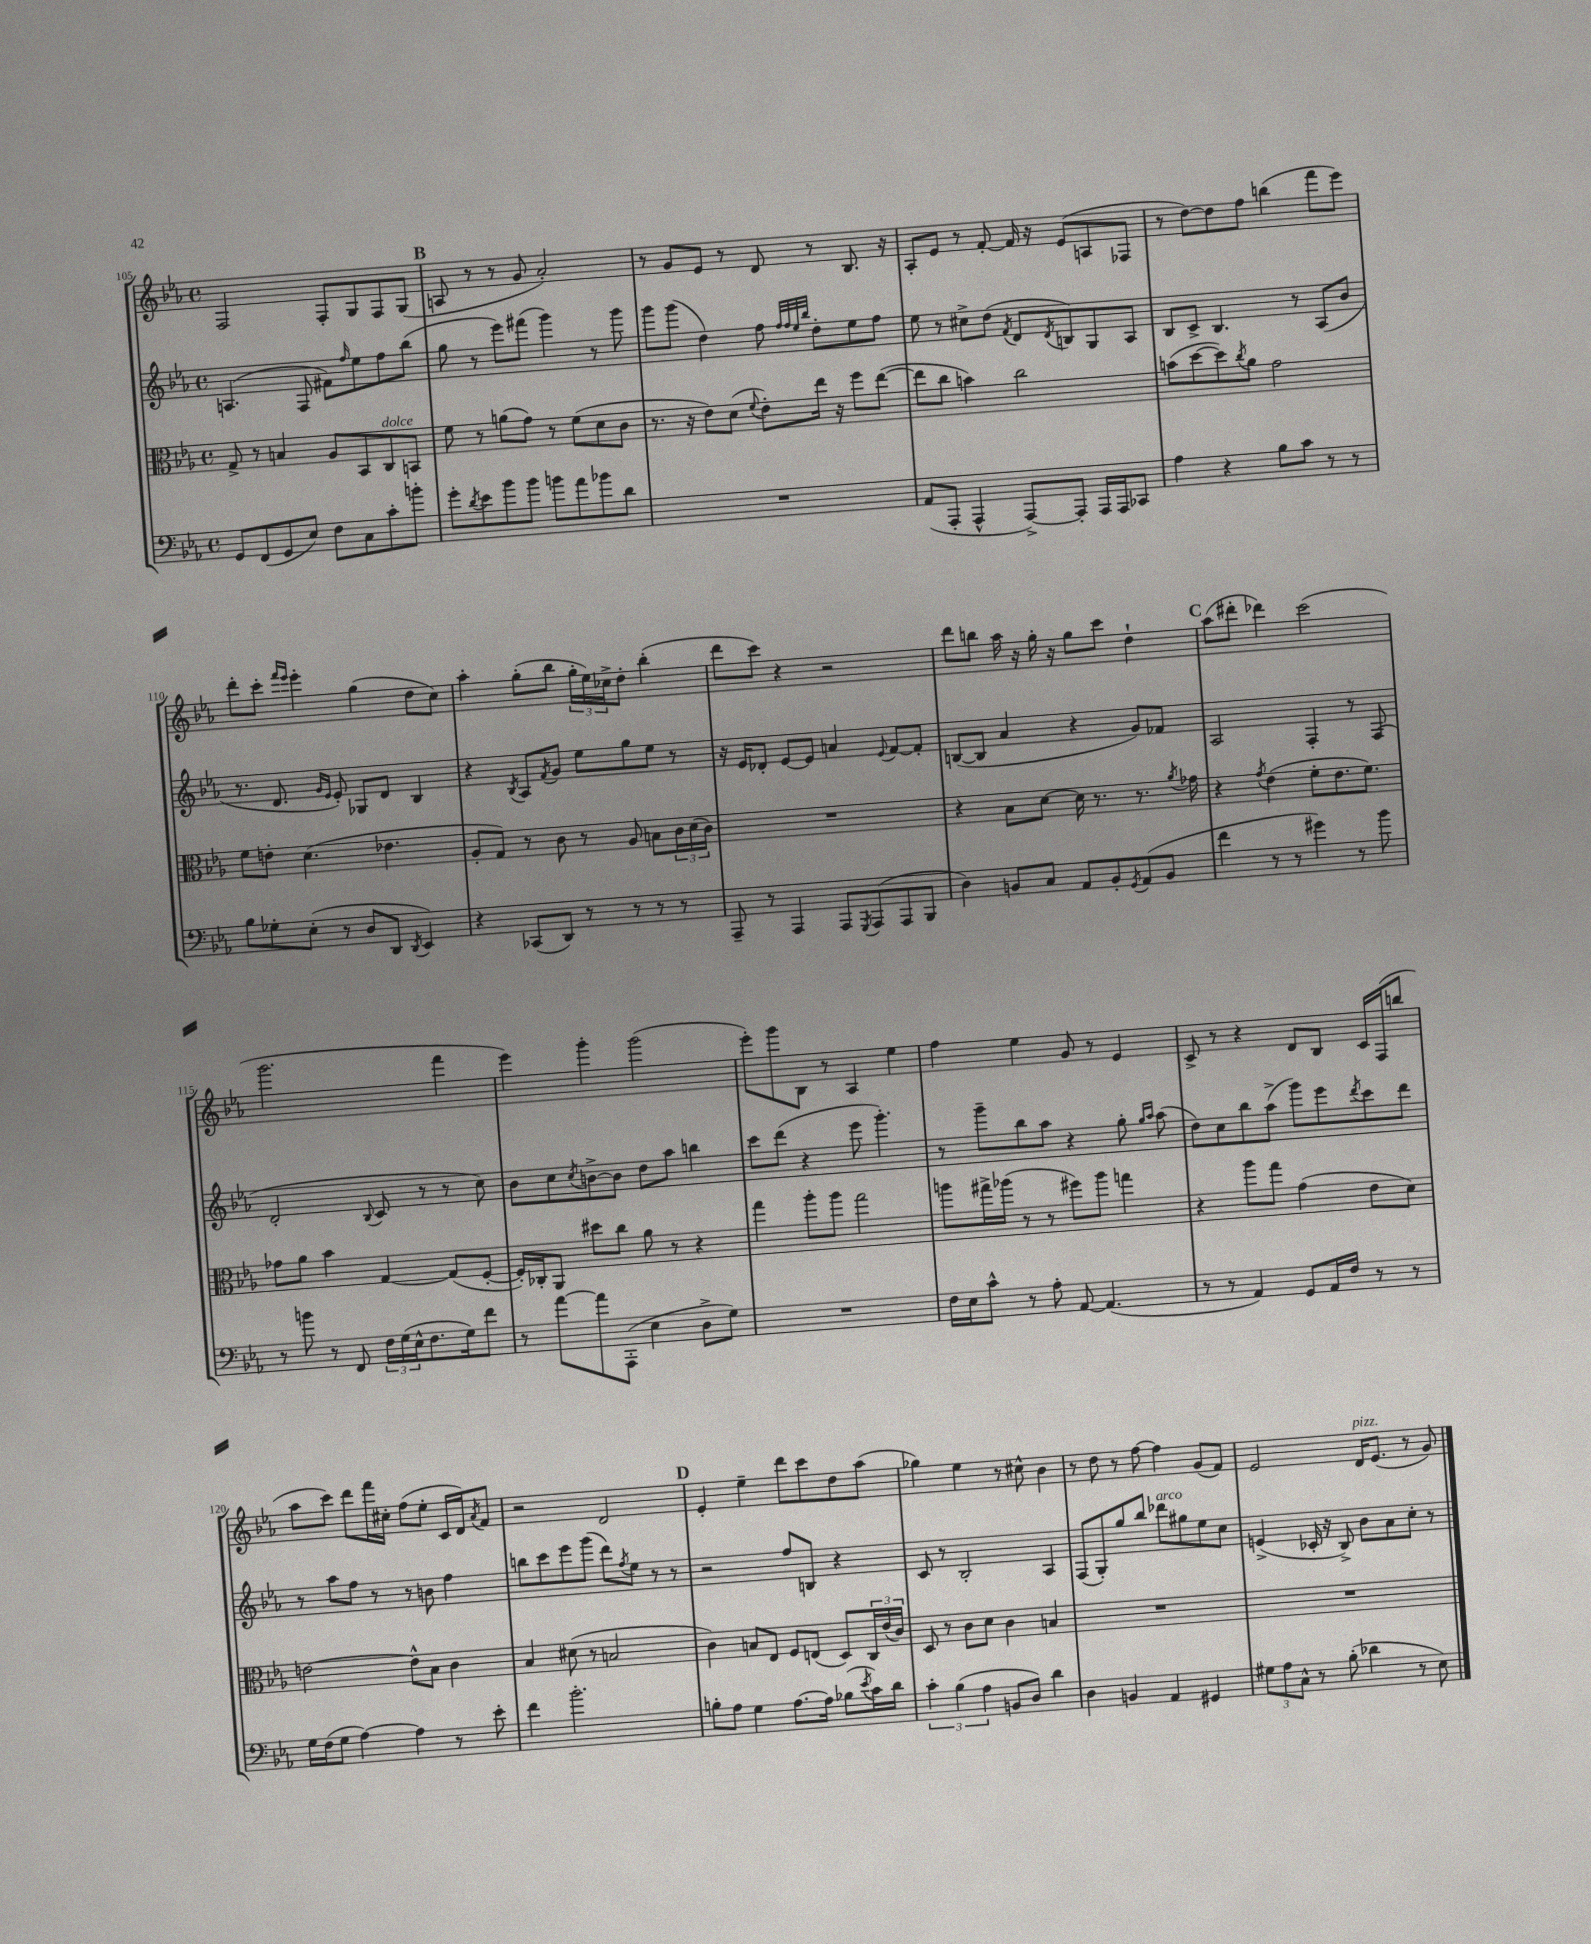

**kern	**kern	**kern	**kern
*part4	*part3	*part2	*part1
*staff4	*staff3	*staff2	*staff1
*clefF4	*clefC3	*clefG2	*clefG2
*k[b-e-a-]	*k[b-e-a-]	*k[b-e-a-]	*k[b-e-a-]
*M4/4	*M4/4	*M4/4	*M4/4
*met(c)	*met(c)	*met(c)	*met(c)
=105	=105	=105	=105
8GG/L	8G^/	(4.An/	2F/
(8FF/	8r	.	.
8GG/	4Bn/	.	.
8E-/J)	.	8F/	.
8F\L	8A-/L	8f#X\L)	8F'/L
.	.	16qqff/	.
8C\	8BB-/	8ee-\	8G/
!	!LO:TX:a:i:t=dolce	!	!
8c'\	8C/	8ff\	8F/
8bn'\J	8BBn/J	(8bb-\J	(8G/J
!!LO:REH:place=s1:t=B
=106	=106	=106	=106
8g'\L	8f\	8gg\	8An/
8qd/	.	.	.
8e-\	8r	8r	8r
8b-\	(8an\L	8eee-\L)	8r
8b-\J	8g\J)	(8fff#X\J	8g/
8bn\L	8r	4ggg\)	2a-'/)
8a-\	(8f\L	.	.
8b-X\	8d\	8r	.
8d\J	8c\J	8ggg\	.
=107	=107	=107	=107
1r	8.r	8ggg\L	8r
.	.	(8ggg\J	8g/L
.	16r	.	.
.	8e-\L)	4dd\)	8e-/J
.	(8d\J	.	8r
.	8qqf/	.	.
.	8e-'\L)	8ff\	8d/
.	.	32qqff/LLL	.
.	.	32qqff/	.
.	.	32qqee-/	.
.	.	32qqbb-/JJJ	.
.	16ee-\Jk	8dd'\L	8r
.	16r	.	.
.	8ff\L	8ee-\	8.B-/
.	([8ee-\J	8ff\J	.
.	.	.	16r
=108	=108	=108	=108
(8AA-/L	8ee-\L]	8ee-\	8A-'/L
8AAA-'/J	8cc\J	8r	8e-/J
4AAA-^^/	4bn\)	8cc#X^\L	8r
.	.	(8dd\J	[8f'/
.	.	8qf/	.
[8AAA-^/L)	2cc\	8d/L	16f/]
.	.	.	16r
.	.	8qd/	.
8AAA-'/J]	.	8Bn/)	(8e-/L
16AAA-/LL	.	8G/	8An/
16AAA-/J	.	.	.
8CC-X/J	.	8A-/J	8F-X/J
=109	=109	=109	=109
4A-\	(8bn\L	8B-/L	8r
.	[8dd\	8c^/J	[8dd\L)
4r	8dd\])	4.B-/	8dd\]
.	8qcc/	.	.
.	8a-\J	.	8ff\J
8B-\L	2g\	.	(4bbn\
8c\J	.	8r	.
8r	.	(8A-/L	8fff\L
8r	.	8b-/J	8eee-\J)
!!LO:LB:g=z
=110	=110	=110	=110
8B-\L	8f\L	8.r	8ddd'\L
8G-X'\	8en'\J	.	8ccc'\J
.	.	8.d/	.
.	.	.	16qqfff/LL
.	.	.	16qqeee-/JJ
(8E-'\J	(4.d\	.	4eee-'\
.	.	16qqg/LL	.
.	.	16qqe-/JJ	.
8r	.	8e-'/)	.
8D/L	.	8G-X/L	(4gg\
8DD/J	4.e-X\	8d/J	.
8qDD/	.	.	.
4EE-/)	.	4B-/	8dd\L
.	.	.	8cc\J)
=111	=111	=111	=111
4r	8A-'/L	4r	4aa-'\
.	8G/J)	.	.
.	.	8qB-/	.
(8CC-X/L	8r	8A-/L	(8gg'\L
.	.	8qf/	.
8DD/J)	8c\	8g/J	8bb-\J
8r	8r	8ee-\L	24gg'\LL
.	.	.	24ee-\)
.	.	.	24cc-X^\J
8r	8A-/	8gg\	8dd'\J
8r	8Bn\L	8ee-\J	(4bb-'\
8r	24c\L	8r	.
.	(24d\	.	.
.	24c\JJ)	.	.
=112	=112	=112	=112
8AAA-~/	1r	16r	8ddd\L
.	.	16e-/KL	.
8r	.	8d-X'/J	8ccc\J)
4AAA-/	.	[8e-/L	4r
.	.	8e-/J]	.
8AAA-/L	.	4an/	2r
8qGGG/	.	.	.
(8AAA-/	.	.	.
.	.	8qqe-/	.
8AAA-/	.	[8f/L	.
8BBB-/J	.	8f'/J]	.
=113	=113	=113	=113
4D\)	4r	([8Bn/L	8ddd\L
.	.	8B/J]	8bbn\J
8BBn/L	8B-\L	4a-/	16aa-\
.	.	.	16r
8C/J	[8d\J	.	16gg'\
.	.	.	16r
8AA-/L	16d\]	4r	8gg\L
.	8.r	.	.
8BB'/	.	.	8ccc\J
8qGG/	.	.	.
(8AA-/	8.r	8g/L)	4dd`\
8BB/J	.	8f-X/J	.
.	8qa-/	.	.
.	16g-X\	.	.
!!LO:REH:place=s1:t=C
=114	=114	=114	=114
4f\	4r	2A-/	(8aa-\L
.	.	.	8ddd#X'\J
.	8qg/	.	.
8r	(4e-\	.	4ddd-X\)
8r	.	.	.
4g#X\)	8f'\L	4F'/	(2ccc\
.	8.e-\	.	.
8r	.	8r	.
.	8.f\J)	.	.
8b-\	.	(8F/	.
!!LO:LB:g=z
=115	=115	=115	=115
8r	8g-X\L	2d'/	2.ggg\
8bn\	8a-\J	.	.
8r	4b-\	.	.
8FF/	.	.	.
.	.	8qqB-/	.
24F\LL	[4G/	8c/	.
(24G\	.	.	.
24E-^^\J	.	.	.
8.F\	.	8r	.
.	(8G/L]	8r	4fff\
16G\k)	.	.	.
8f\J	[8F'/J	8cc\)	.
=116	=116	=116	=116
8r	16F'/LL])	8b-\L	4eee-\)
.	16C-X'/J	.	.
[8a-\L	8AA-/J	8cc\	.
.	.	8qcc/	.
8a-\]	8dd#X\L	[8bn^\	4ggg'\
(8AAA-'\J	8cc\J	8b\J]	.
4E-\	8a-\	8dd\L	(2ggg\
.	8r	8aa-\J	.
8D^\L	4r	4bbn\	.
8G\J)	.	.	.
=117	=117	=117	=117
1r	4gg\	8ccc\L	8eee-'\L)
.	.	(8ddd\J	8ggg\
.	8aa-'\L	4r	8B-\J
.	8aa-\J	.	8r
.	2gg\	8eee-\	4A-/
.	.	4.ggg'\)	.
.	.	.	4ee-\
=118	=118	=118	=118
16F\LL	8aan\L	8r	4ff\
16E-\J	.	.	.
8c^^\J	16gg#X^\L	8ggg~\L	.
.	(16aa-X\JJ	.	.
8r	8r	8bb-\	4ee-\
8A-'\	8r	8aa-\J	.
[8AA-/	8ff#X\L)	4r	8g/
(4.AA-/]	8aa-\J	.	8r
.	4ggn\	8gg'\	4e-/
.	.	16qqgg/LL	.
.	.	16qqaa-/JJ	.
.	.	(8aa-\	.
=119	=119	=119	=119
8r	4r	8dd\L)	8c^/
8r	.	8cc\	8r
4AA-/)	8aa-\L	8bb-\	4r
.	8gg\J	(8aa-^\J	.
8GG/L	(4g\	8ggg\L)	8d/L
16AA-/L	.	8eee-\	8B-/J
16F/JJ	.	.	.
.	.	8qddd/	.
8r	8e-\L	8ccc\	16c/LL
.	.	.	(16F/J
8r	8d\J)	8ddd\J	8bbn/J
!!LO:LB:g=z
=120	=120	=120	=120
16G\LL	[2en\	8r	8aa-\L
(16F\J	.	.	.
8G\J	.	8aa-\L	8ccc\J)
[4A-\)	.	8ff\J	8ddd\L
.	.	8r	16fff\L
.	.	.	16cc#X'\JJ
4A-\]	8e^^\L]	8r	(8ff\L
.	8B-\J	8bn\	8ee-'\J
8r	4c\	4ff\	16c/LL
.	.	.	16d/J)
.	.	.	8qa-/
8e-'\	.	.	8f/J
=121	=121	=121	=121
4f\	4B-/	8bbn\L	2r
.	.	8ccc\	.
2.b-'\	(8d#X\	8eee-\	.
.	8r	(8ggg\J	.
.	2Bn/	8ddd\L)	2d/
.	.	8qff/	.
.	.	8ee-\J	.
.	.	8r	.
.	.	8r	.
!!LO:REH:place=s1:t=D
=122	=122	=122	=122
8Bn'\L	4c\)	2r	4e-'/
8A-\J	.	.	.
4G\	8Bn/L	.	4ee-~\
.	8E-/J	.	.
[8.A-\L	8F/L	8ff/L	8ddd\L
.	(8En/J	8Bn/J	8ccc\
16A-\Jk]	.	.	.
(8B-X\L	8D/L)	4r	8dd\
8qe-/	.	.	.
16c\L)	24C/L	.	(8aa-\J
.	(24e-/	.	.
16d\JJ	.	.	.
.	24c/JJ)	.	.
=123	=123	=123	=123
6c'\	8D/	8c/	4gg-X\)
.	8r	8r	.
(6B-\	.	.	.
.	8c\L	2B-'/	4ee-\
6A-\	.	.	.
.	8d\J	.	.
8BBn/L	4c\	.	8r
8D/J)	.	.	8cc#X^^\
4d\	4Bn/	4A-/	4b-\
=124	=124	=124	=124
4D\	1r	(8F/L	8r
.	.	8G'/)	8dd\
4BBn/	.	8gg/	8r
.	.	8bb-/J	[8ff\
!	!	!LO:TX:a:i:t=arco	!
4AA-/	.	8ddd-X\L	4ff\]
.	.	8gg#X\	.
4GG#X/	.	8ee-\	(8g/L
.	.	8cc\J	8f/J)
=125	=125	=125	=125
12G#X\L	1r	(4en^/	2e-/
12A-\	.	.	.
12C^^\J	.	.	.
8r	.	16c-X'/	.
.	.	16r	.
(8B-'\	.	8B-^/)	.
!	!	!	!LO:TX:a:i:t=pizz.
4d-X\	.	8b-\L	16d/KL
.	.	.	(8.e-/J
.	.	8a-\	.
8r	.	8cc'\J	8r
8E-\)	.	8r	8g/)
==	==	==	==
*-	*-	*-	*-
